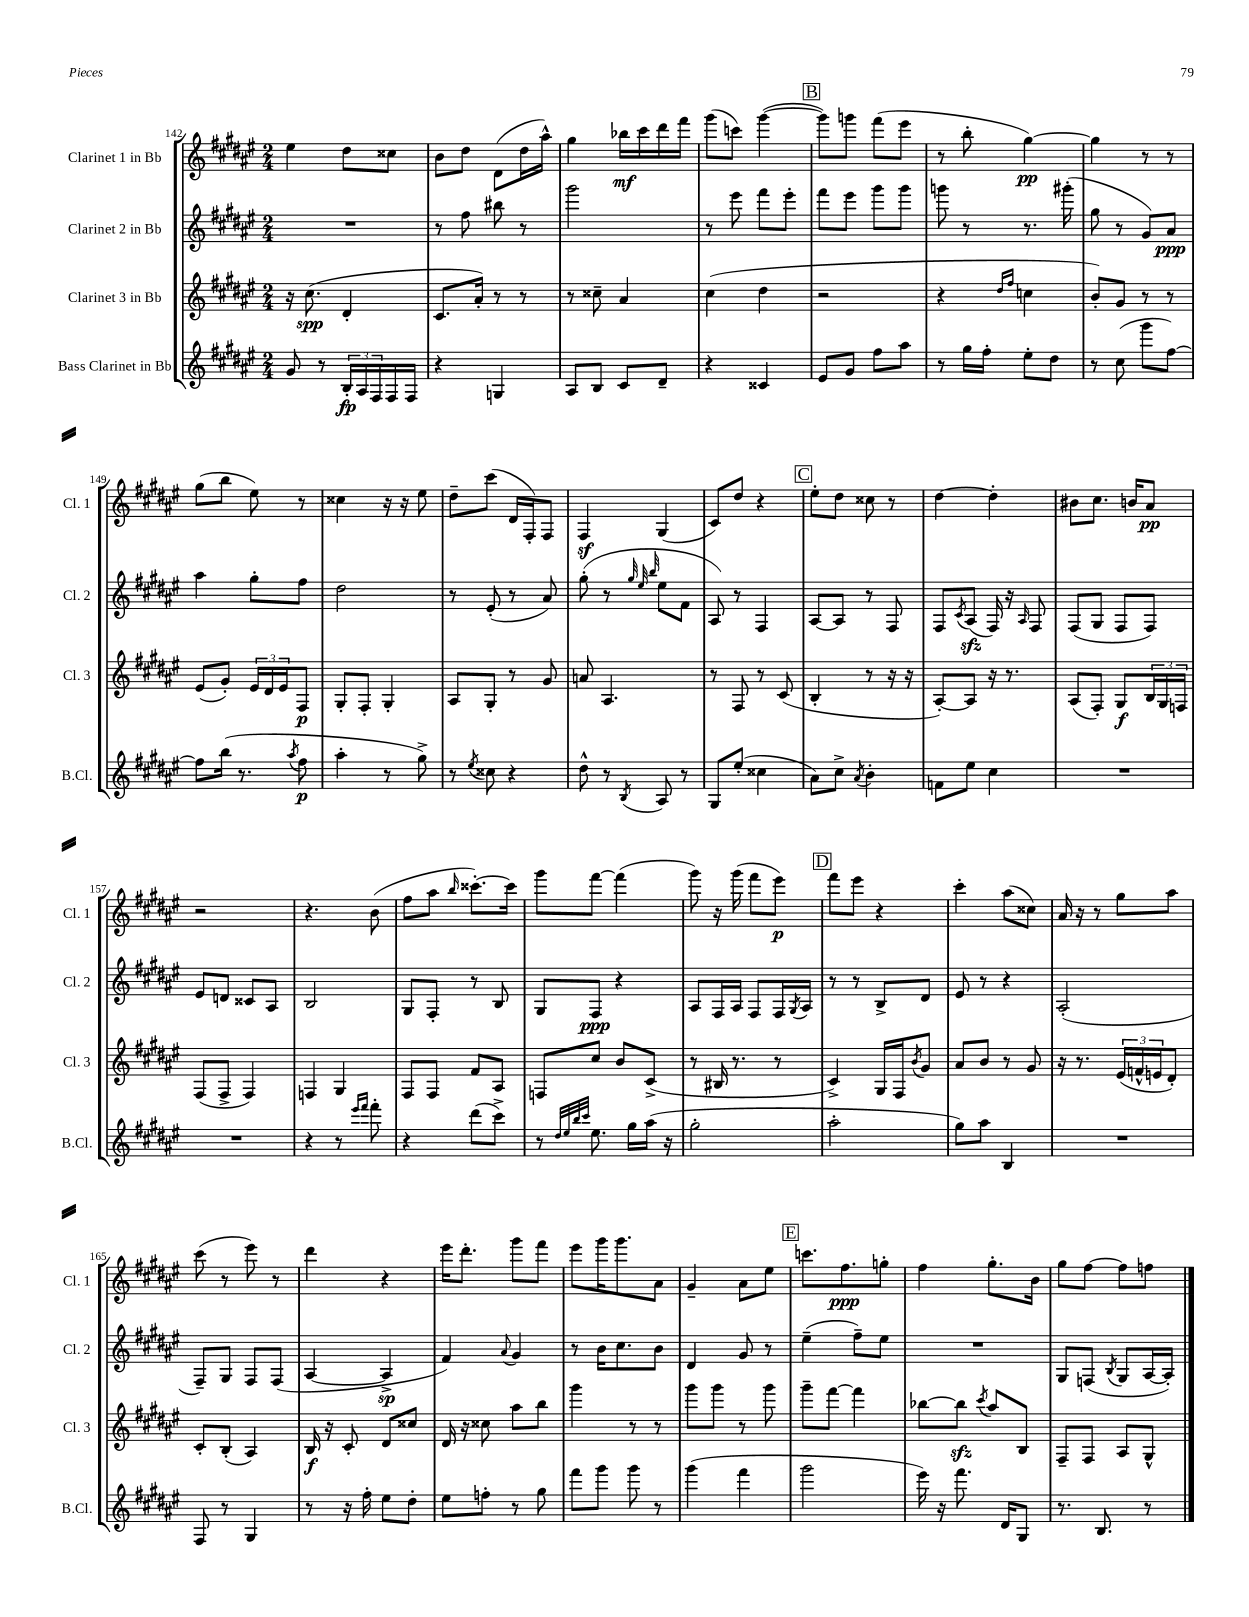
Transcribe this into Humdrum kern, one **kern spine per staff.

**kern	**kern	**kern	**kern
*staff4	*staff3	*staff2	*staff1
*clefG2	*clefG2	*clefG2	*clefG2
*k[f#c#g#d#a#e#]	*k[f#c#g#d#a#e#]	*k[f#c#g#d#a#e#]	*k[f#c#g#d#a#e#]
*M2/4	*M2/4	*M2/4	*M2/4
8g#	16r	2r	4ee#
.	(8.cc#	.	.
8r	.	.	.
24B'	4d#'	.	8dd#
24A#	.	.	.
24F#	.	.	.
16F#	.	.	8cc##
16F#	.	.	.
=	=	=	=
4r	8.c#	8r	8b
.	.	8ff#	8dd#
.	16a#')	.	.
4G	8r	8bb#	(8d#
.	8r	8r	16dd#
.	.	.	16aa#^^)
=	=	=	=
8A#	8r	2ggg#	4gg#
8B	8cc##~	.	.
8c#	4a#	.	16bb-
.	.	.	16ccc#
8d#~	.	.	16ddd#
.	.	.	16fff#
=	=	=	=
4r	(4cc#	8r	(8ggg#
.	.	8eee#	8ccc)
4c##	4dd#	8fff#	([4ggg#
.	.	8eee#'	.
=	=	=	=
8e#	2r	8fff#	8ggg#])
8g#	.	8eee#	8ggg
8ff#	.	8ggg#	(8fff#
8aa#	.	8ggg#	8eee#
=	=	=	=
8r	4r	8ggg	8r
16gg#	.	8r	8bb'
16ff#'	.	.	.
.	16qqdd#	.	.
.	16qqff#	.	.
8ee#'	4cc	8.r	[4gg#)
8dd#	.	.	.
.	.	(16ggg#'	.
=	=	=	=
8r	8b')	8gg#	4gg#]
(8cc#	8g#	8r	.
8ggg#	8r	8g#)	8r
[8ff#)	8r	8a#	8r
=	=	=	=
8ff#]	(8e#	4aa#	(8gg#
(16bb	8g#')	.	8bb
8.r	.	.	.
.	24e#	8gg#'	8ee#)
.	24d#	.	.
.	24e#	.	.
8qaa#	.	.	.
8ff#	8F#	8ff#	8r
=	=	=	=
4aa#'	8G#'	2dd#	4cc##
.	8F#'	.	.
8r	4G#'	.	16r
.	.	.	16r
8gg#^)	.	.	8ee#
=	=	=	=
8r	8A#	8r	8dd#~
8qee#	.	.	.
8cc##	8G#'	(8e#'	(8ccc#
4r	8r	8r	16d#
.	.	.	16F#')
.	8g#	8a#)	8F#
=	=	=	=
8dd#^^	8a	(8gg#'	4F#
8r	4.A#	8r	.
.	.	32qqgg#	.
.	.	32qqee#	.
8qB	.	32qqbb	.
8A#	.	8ee#	(4G#
8r	.	8f#	.
=	=	=	=
8G#	8r	8A#)	8c#)
(8ee#'	8F#	8r	8dd#
4cc##	8r	4F#	4r
.	(8c#	.	.
=	=	=	=
8a#)	4B'	[8A#	8ee#'
8cc#^	.	8A#]	8dd#
8qa#	.	.	.
4b'	8r	8r	8cc##
.	16r	8F#	8r
.	16r	.	.
=	=	=	=
8f	[8A#')	8F#	[4dd#
.	.	8qc#	.
8ee#	8A#]	(8A#	.
4cc#	16r	16F#)	4dd#']
.	8.r	16r	.
.	.	16qqA#	.
.	.	8F#	.
=	=	=	=
2r	(8A#	(8F#	8b#
.	8F#')	8G#	8.cc#
.	8G#	8F#	.
.	.	.	16b
.	24B	8F#)	8a#
.	24G#	.	.
.	24F	.	.
=	=	=	=
2r	(8F#	8e#	2r
.	8F#^	8d	.
.	4F#)	8c##	.
.	.	8A#	.
=	=	=	=
4r	4F	2B	4.r
8r	4G#	.	.
16qqeee#	.	.	.
16qqfff#	.	.	.
8fff#'	.	.	(8b
=	=	=	=
4r	8F#	8G#	8ff#
.	8F#	8F#'	8aa#
.	.	.	16qqbb
(8ddd#	8f#	8r	[8.ccc##')
8ccc#^)	8A#	8B	.
.	.	.	16ccc##]
=	=	=	=
8r	8F	8G#	8ggg#
32qqdd#	.	.	.
32qqee#	.	.	.
32qqbb	.	.	.
32qqccc#	.	.	.
8.ee#	8cc#	8F#	[8fff#
.	8b	4r	(4fff#]
16gg#	.	.	.
(16aa#	(8c#^	.	.
16r	.	.	.
=	=	=	=
2gg#'	8r	8A#	8ggg#)
.	16B#	16F#	16r
.	8.r	16A#	(16ggg#
.	.	8F#	8fff#
.	8r	16F#	8eee#)
.	.	8qG#	.
.	.	16A#	.
=	=	=	=
2aa#'	4c#^)	8r	8fff#
.	.	8r	8eee#
.	16G#	8B^	4r
.	16F#	.	.
.	8qb	.	.
.	8g#	8d#	.
=	=	=	=
8gg#)	8a#	8e#	4ccc#'
8aa#	8b	8r	.
4B	8r	4r	(8aa#
.	8g#	.	8cc##)
=	=	=	=
2r	16r	(2A#'	16a#
.	8.r	.	16r
.	.	.	8r
.	(24e#	.	8gg#
.	24f^^	.	.
.	24e	.	.
.	8d#')	.	8aa#
=	=	=	=
8F#	8c#'	8F#~)	(8ccc#
8r	(8B'	8G#	8r
4G#	4A#)	8F#	8eee#)
.	.	(8F#	8r
=	=	=	=
8r	16B	[4A#	4ddd#
.	16r	.	.
16r	8c#'	.	.
16ff#'	.	.	.
8ee#	8d#	4A#^]	4r
8dd#'	8cc##	.	.
=	=	=	=
8ee#	16d#	4f#)	16eee#
.	16r	.	8.ddd#'
8ff'	8cc##	.	.
.	.	8qqa#	.
8r	8aa#	4g#	8ggg#
8gg#	8bb	.	8fff#
=	=	=	=
8fff#	4ggg#	8r	8eee#
8ggg#	.	16b	16ggg#
.	.	8.cc#	8.ggg#
8ggg#	8r	.	.
8r	8r	8b	8a#
=	=	=	=
(4ggg#	8ggg#	4d#	4g#~
.	8ggg#	.	.
4fff#	8r	8g#	8a#
.	8ggg#	8r	8ee#
=	=	=	=
2ggg#	8ggg#~	(4ee#~	8.ccc
.	[8fff#	.	.
.	.	.	8.ff#
.	4fff#]	8ff#~)	.
.	.	8ee#	8gg'
=	=	=	=
16eee#)	[8bb-	2r	4ff#
16r	.	.	.
8.fff#	8bb-]	.	.
.	8qccc#	.	.
.	8aa#	.	8.gg#'
16d#	.	.	.
8G#	8B	.	.
.	.	.	16b
=	=	=	=
8.r	8F#~	8G#	8gg#
.	8F#	(8F	[8ff#
8.B	.	.	.
.	.	8qB	.
.	8A#	8G#	8ff#]
8r	8G#^^	[16A#	8ff
.	.	16A#'])	.
==	==	==	==
*-	*-	*-	*-
